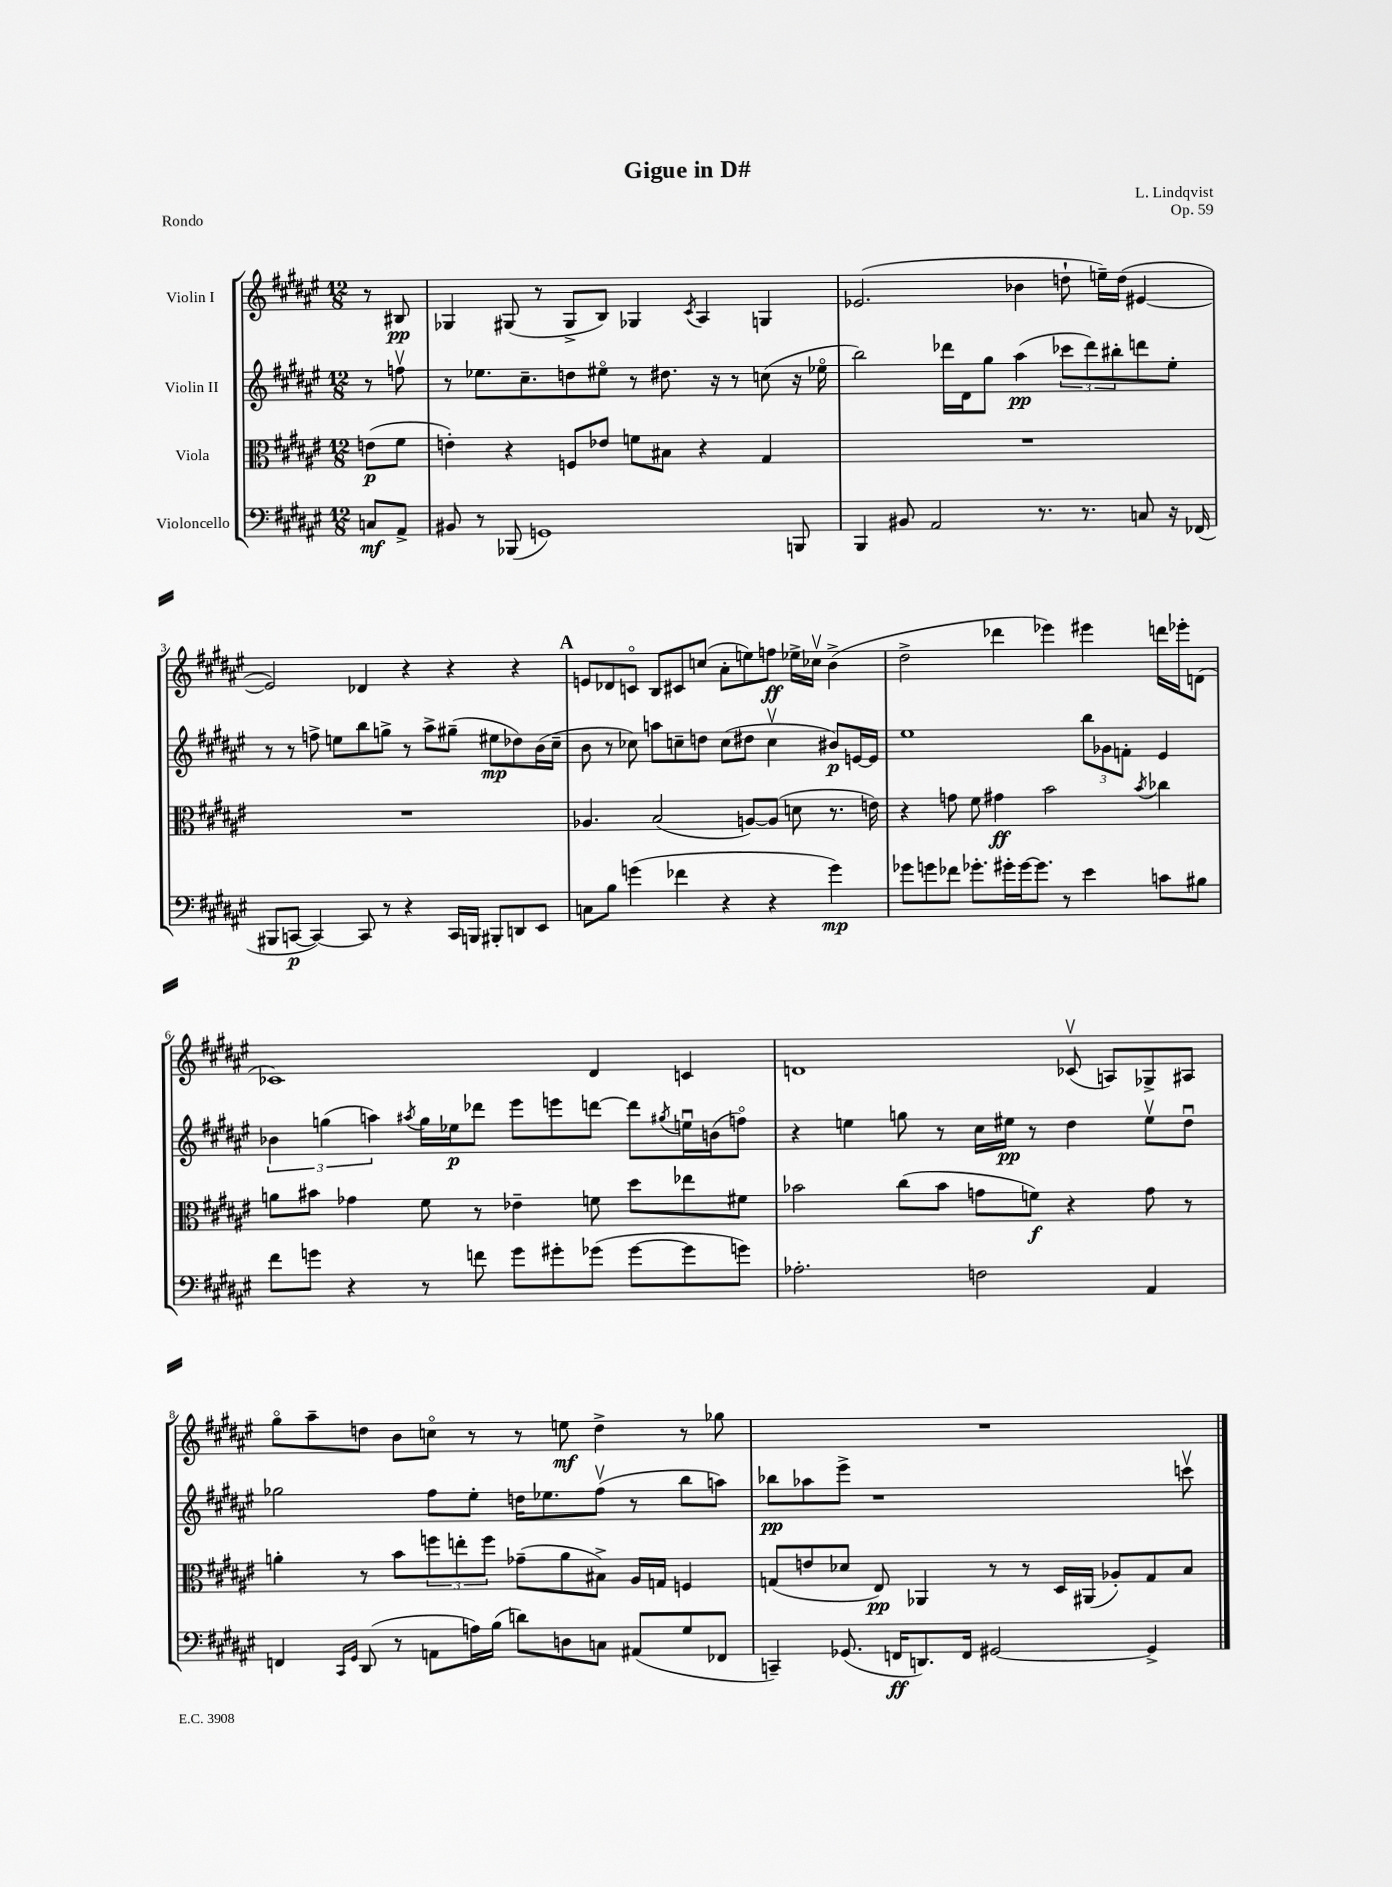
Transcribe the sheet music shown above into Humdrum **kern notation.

**kern	**kern	**kern	**kern
*staff4	*staff3	*staff2	*staff1
*clefF4	*clefC3	*clefG2	*clefG2
*k[f#c#g#d#a#e#]	*k[f#c#g#d#a#e#]	*k[f#c#g#d#a#e#]	*k[f#c#g#d#a#e#]
*M12/8	*M12/8	*M12/8	*M12/8
8C	(8e	8r	8r
8AA#^	8f#	8ffv	8B#
=	=	=	=
8BB#	4e')	8r	4G-
8r	.	8.ee-	.
(8BBB-	4r	.	(8G#
.	.	8.cc#~	.
1GG)	.	.	8r
.	8F	8dd	8G#^
.	8e-	8ee#o	8B)
.	8f	8r	4G-
.	8B#	8.dd#	.
.	.	.	8qc#
.	4r	.	4A#
.	.	16r	.
.	.	8r	.
.	4G#	(8cc	4G
8BBB	.	16r	.
.	.	16ee-o	.
=	=	=	=
4BBB	1.r	2bb)	(2.e-
8BB#	.	.	.
2AA#	.	.	.
.	.	16ddd-	.
.	.	16d#	.
.	.	8gg#	.
.	.	(4aa#	4b-
8.r	.	.	.
.	.	12ccc-	8dd`
8.r	.	.	.
.	.	12ddd-)	.
.	.	.	16ee~)
.	.	12bb#'	.
.	.	.	(16dd
8C	.	8ddd	[4e#
16r	.	8ee#'	.
(16FF-	.	.	.
=	=	=	=
8BBB#	1.r	8r	2e#])
[8CC	.	8r	.
4CC_)	.	8ff^	.
.	.	8ee	.
8CC]	.	8bb	4d-
8r	.	8gg^	.
4r	.	8r	4r
.	.	8aa#^	.
16CC	.	(8gg#~	4r
16BBB	.	.	.
8BBB#'	.	8ee#	.
8DD	.	8dd-)	4r
8EE#	.	(16b	.
.	.	16cc#~	.
=	=	=	=
8C	4.A-	8b	8e
8B	.	8r	8d-
(4g	.	8cc-)	8co
.	(2B	8aa	8B
4f-	.	8cc~	8c#
.	.	8dd	(8cc
4r	.	(8cc	8a#'
.	[8A)	8dd#	8ee)
4r	(8A]	4ccv	8ff
.	8d	.	16ee-^
.	.	.	16cc-v
4g)	8.r	8b#)	(4b^
.	.	[16e	.
.	16e)	16e]	.
=	=	=	=
8g-	4r	1ee#	2dd#^
8g	.	.	.
8f-	8g	.	.
8.g-'	8f#	.	.
.	4g#	.	4ddd-
16g#'	.	.	.
[16g#	.	.	.
8.g#]	.	.	.
.	2b	.	4eee-)
8r	.	.	.
4e#	.	12bb	4eee#
.	.	12g-	.
.	.	12f'	.
.	8qb	.	.
8c	4cc-	4e#	16ddd
.	.	.	16eee-'
8B#	.	.	(8d
=	=	=	=
8f#	8a	6b-	1c-)
8g	8b#	.	.
.	.	(6gg	.
4r	4g-	.	.
.	.	6aa)	.
.	.	8qaa#	.
8r	8f#	16gg	.
.	.	16ee-	.
8f	8r	8ddd-	.
8g	4e-~	8eee#	.
8g#'	.	8eee	.
(8g-	8f	[8ddd	4d#
[8g-	8dd#	8ddd]	.
.	.	8qgg#	.
8g-]	8ee-	16eeu	4c
.	.	(16b	.
8g)	8f#	8ffo)	.
=	=	=	=
2.A-'	2b-	4r	1d
.	.	4ee	.
.	(8cc#	8gg	.
.	8b-	8r	.
2F	8g	16cc#	.
.	.	16ee#	.
.	8f)	8r	.
.	4r	4dd#	(8c-v
.	.	.	8A)
4AA#	8g	8ee#v	8G-^
.	8r	8dd#u	8A#
=	=	=	=
4FF	4a'	2gg-	8gg#o
.	.	.	8aa#~
16qqCC#	.	.	.
16qqGG#	.	.	.
(8DD#	8r	.	8dd
8r	8b	.	8b
8AA	12ff	8ff#	8cco
.	12ee'	.	.
16A)	.	8ee#'	8r
.	12ff	.	.
(16B	.	.	.
8d)	(8g-~	16dd	8r
.	.	8.ee-	.
8D	8a	.	8ee
8C	8B#^)	(8ff#v	4dd^
(8AA#	16A#	8r	.
.	16G	.	.
8G#	4F	8bb	8r
8FF-	.	8aa)	8gg-
=	=	=	=
4CC~)	(8G	8bb-	1.r
.	8e	8aa-	.
(8.GG-	8d-	8eee#^	.
.	8E#)	1r	.
16FF	.	.	.
8.DD)	4AA-	.	.
16FF	.	.	.
[2GG#	8r	.	.
.	8r	.	.
.	16D#	.	.
.	(16AA#	.	.
.	8A-')	.	.
4GG#^]	8G	.	.
.	8B	8cccv	.
==	==	==	==
*-	*-	*-	*-
